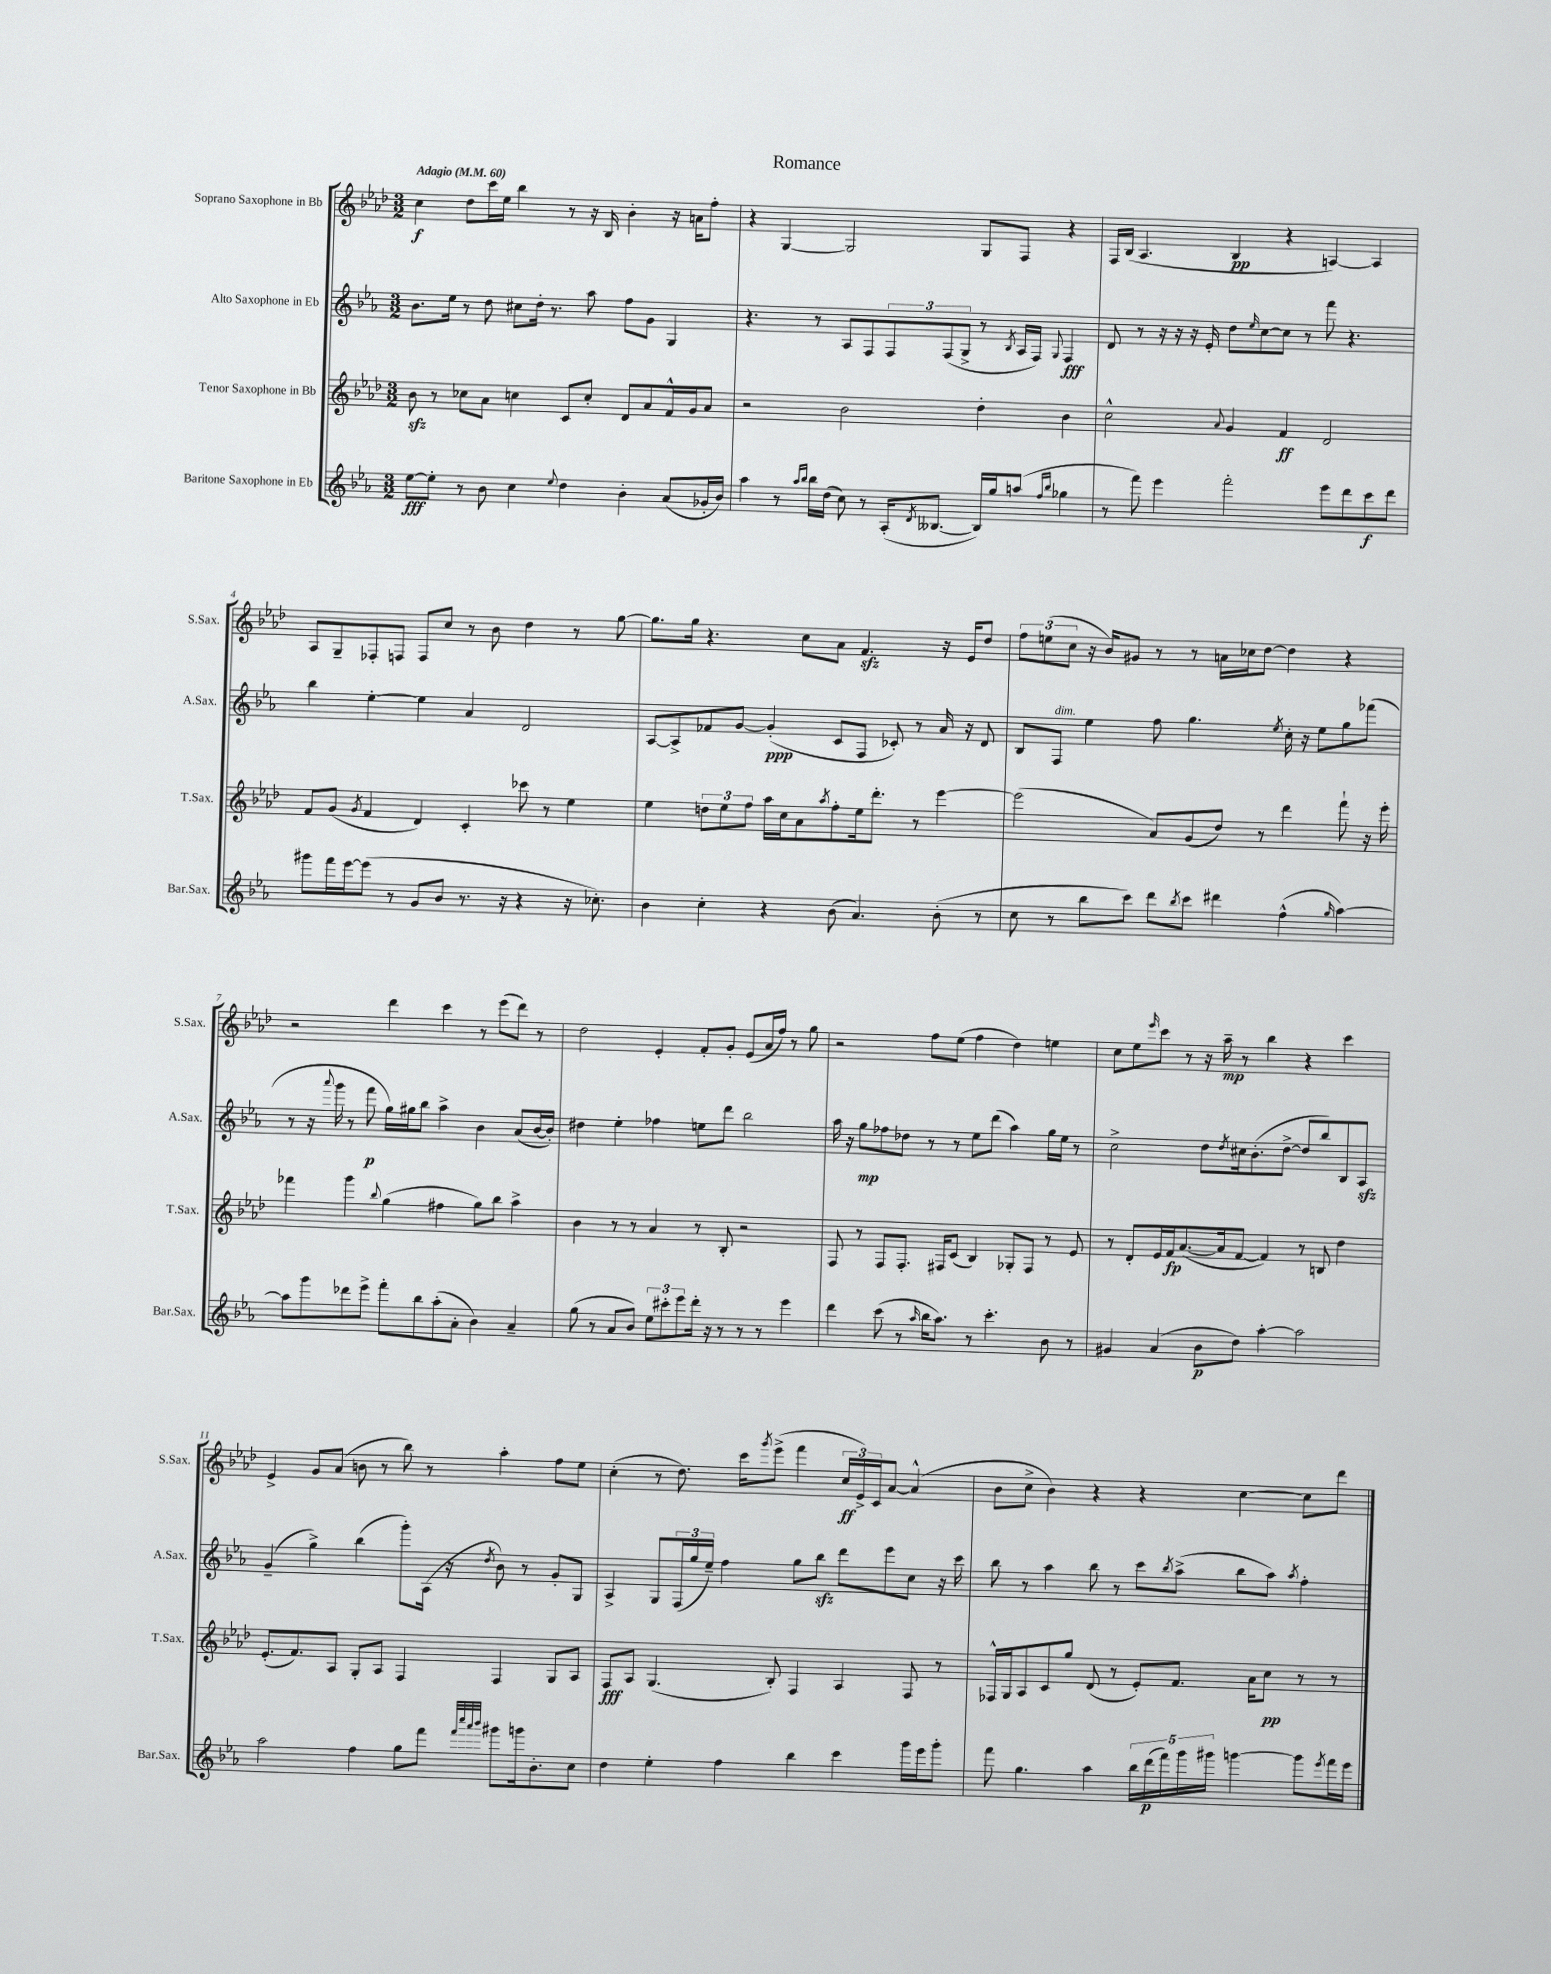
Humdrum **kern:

**kern	**dynam	**kern	**dynam	**kern	**dynam	**kern	**dynam
*part4	*part4	*part3	*part3	*part2	*part2	*part1	*part1
*staff4	*staff4	*staff3	*staff3	*staff2	*staff2	*staff1	*staff1
*I"Baritone Saxophone in Eb	*	*I"Tenor Saxophone in Bb	*	*I"Alto Saxophone in Eb	*	*I"Soprano Saxophone in Bb	*
*I'Bar.Sax.	*	*I'T.Sax.	*	*I'A.Sax.	*	*I'S.Sax.	*
*clefG2	*	*clefG2	*	*clefG2	*	*clefG2	*
*k[b-e-a-]	*	*k[b-e-a-d-]	*	*k[b-e-a-]	*	*k[b-e-a-d-]	*
*M3/2	*	*M3/2	*	*M3/2	*	*M3/2	*
*MM60	*	*MM60	*	*MM60	*	*MM60	*
=1	=1	=1	=1	=1	=1	=1	=1
!	!	!	!	!	!	!LO:TX:a:B:t=Adagio	!
[8ee-\L	fff	8b-zz\	.	8.b-\L	.	4cc\	f
8ee-'\J]	.	8r	.	.	.	.	.
.	.	.	.	16ee-\Jk	.	.	.
8r	.	8cc-X\L	.	8r	.	8dd-\L	.
8b-\	.	8a-\J	.	8dd\	.	16ccc\L	.
.	.	.	.	.	.	16ee-\JJ	.
4cc\	.	4ccn\	.	8cc#X\L	.	4bb-\	.
.	.	.	.	16dd'\Jk	.	.	.
.	.	.	.	8.r	.	.	.
8qqee-/	.	.	.	.	.	.	.
4dd\	.	8c/L	.	.	.	8r	.
.	.	8cc'/J	.	8aa-\	.	16r	.
.	.	.	.	.	.	16B-/	.
4b-'\	.	8d-/L	.	8ff\L	.	4b-'\	.
.	.	8a-/	.	8g\J	.	.	.
(8a-/L	.	16f^^/L	.	4G/	.	16r	.
.	.	16g/J	.	.	.	16an\KL	.
16g-X'/L	.	8a-/J	.	.	.	8ff'\J	.
16b-/JJ)	.	.	.	.	.	.	.
=2	=2	=2	=2	=2	=2	=2	=2
4aa-\	.	2r	.	4.r	.	4r	.
8r	.	.	.	.	.	[4G/	.
16qqaa-/LL	.	.	.	.	.	.	.
16qqbb-/JJ	.	.	.	.	.	.	.
16bb-\LL	.	.	.	8r	.	.	.
(16dd\JJ	.	.	.	.	.	.	.
8cc\)	.	2b-\	.	8A-/L	.	2G/]	.
8r	.	.	.	8F/	.	.	.
(16A-'/KL	.	.	.	12F/	.	.	.
8qd/	.	.	.	.	.	.	.
[8.B--X/J	.	.	.	.	.	.	.
.	.	.	.	(12F/	.	.	.
.	.	.	.	12G^/J	.	.	.
16B--/LL])	.	4dd-'\	.	8r	.	8G/L	.
16gg/J	.	.	.	.	.	.	.
.	.	.	.	8qB-/	.	.	.
(8aan/J	.	.	.	16A-/LL	.	8F/J	.
.	.	.	.	16F/JJ)	.	.	.
16qqff/LL	.	.	.	.	.	.	.
16qqbb-/JJ	.	.	.	8qqG/	.	.	.
4gg-X\	.	4b-\	.	4F/	fff	4r	.
=3	=3	=3	=3	=3	=3	=3	=3
8r	.	2cc^^\	.	8d/	.	16F/LL	.
.	.	.	.	.	.	(16B-/JJ	.
8fff\)	.	.	.	8r	.	4.A-/	.
4eee-\	.	.	.	16r	.	.	.
.	.	.	.	16r	.	.	.
.	.	.	.	16r	.	.	.
.	.	.	.	16e-'/	.	.	.
.	.	8qqa-/	.	.	.	.	.
2fff'\	.	4g/	.	8dd\L	.	4B-/	pp
.	.	.	.	16qqee-/	.	.	.
.	.	.	.	[8cc\	.	.	.
.	.	4f/	ff	8cc\J]	.	4r	.
.	.	.	.	8r	.	.	.
8eee-\L	.	2d-/	.	8fff\	.	[4An/)	.
8ddd\	.	.	.	4.r	.	.	.
8ccc\	f	.	.	.	.	4A/]	.
8ddd\J	.	.	.	.	.	.	.
!!LO:LB:g=z
=4	=4	=4	=4	=4	=4	=4	=4
8ggg#X\L	.	8f/L	.	4bb-\	.	8A-/L	.
16fff\L	.	(8g/J	.	.	.	8G~/	.
[16eee-\J	.	.	.	.	.	.	.
.	.	8qg/	.	.	.	.	.
(8eee-\J]	.	4f/	.	[4ee-'\	.	8F-X'/	.
8r	.	.	.	.	.	8Fn/J	.
8g/L	.	4d-/)	.	4ee-\]	.	8F/L	.
8b-/J	.	.	.	.	.	8cc/J	.
8.r	.	4c'/	.	4a-/	.	8r	.
.	.	.	.	.	.	8b-\	.
16r	.	.	.	.	.	.	.
4r	.	8ccc-X\	.	2d/	.	4dd-\	.
.	.	8r	.	.	.	.	.
16r	.	4ee-\	.	.	.	8r	.
8.cc-X'\)	.	.	.	.	.	.	.
.	.	.	.	.	.	[8gg\	.
=5	=5	=5	=5	=5	=5	=5	=5
4b-\	.	4ee-\	.	[8A-/L	.	8.gg\L]	.
.	.	.	.	8A-^/]	.	.	.
.	.	.	.	.	.	16gg\Jk	.
4cc'\	.	12ddn\L	.	8f-X/	.	4.r	.
.	.	12ee-\	.	.	.	.	.
.	.	.	.	[8g/J	.	.	.
.	.	12ff\J	.	.	.	.	.
4r	.	16aa-\LL	.	(4g'/]	ppp	.	.
.	.	16cc\J	.	.	.	.	.
.	.	8a-\	.	.	.	8cc\L	.
.	.	8qaa-/	.	.	.	.	.
(8b-\	.	8ff'\	.	8c/L	.	8a-\J	.
4.a-/)	.	16ee-\k	.	8F/J	.	4.fzz/	.
.	.	8.ddd-'\J	.	.	.	.	.
.	.	.	.	8c-X'/)	.	.	.
.	.	8r	.	8r	.	.	.
(8b-'\	.	[4eee-\	.	16a-/	.	16r	.
.	.	.	.	16r	.	16e-/KL	.
8r	.	.	.	8d/	.	8dd-/J	.
=6	=6	=6	=6	=6	=6	=6	=6
8cc\	.	(2eee-\]	.	8B-/L	.	12ff\L	.
.	.	.	.	.	.	(12een\	.
!	!	!	!	!LO:TX:a:i:t=dim.	!	!	!
8r	.	.	.	8F/J	.	.	.
.	.	.	.	.	.	12cc\J	.
8bb-\L	.	.	.	4ee-\	.	16r	.
.	.	.	.	.	.	16b-/KL)	.
8ccc\J)	.	.	.	.	.	8g#X/J	.
8ddd\L	.	8a-/L)	.	8ff\	.	8r	.
8qbb-/	.	.	.	.	.	.	.
8ccc\J	.	(8g/	.	4.gg\	.	8r	.
4ddd#X\	.	8dd-/J)	.	.	.	16an\LL	.
.	.	.	.	.	.	16cc-X\J	.
.	.	8r	.	.	.	[8dd-\J	.
.	.	.	.	8qee-/	.	.	.
(4ff^^\	.	4ddd-\	.	16cc'\	.	4dd-\]	.
.	.	.	.	16r	.	.	.
.	.	.	.	8ee-\L	.	.	.
16qqgg/	.	.	.	.	.	.	.
[4aa-\)	.	8fff`\	.	8gg\	.	4r	.
.	.	16r	.	(8fff-X\J	.	.	.
.	.	16eee-'\	.	.	.	.	.
!!LO:LB:g=z
=7	=7	=7	=7	=7	=7	=7	=7
8aa-\L]	.	4fff-X\	.	8r	.	2r	.
8ggg\	.	.	.	16r	.	.	.
.	.	.	.	8qqaaa-/	.	.	.
.	.	.	.	16ggg\	.	.	.
8ddd-X\	.	4ggg\	.	8r	.	.	.
8eee-^\J	.	.	.	8fff\	p	.	.
.	.	8qqbb-/	.	.	.	.	.
8fff'\L	.	(4gg\	.	16gg\LL)	.	4ddd-\	.
.	.	.	.	16gg#X\J	.	.	.
8bb-\	.	.	.	8bb-\J	.	.	.
(8aa-'\	.	4ff#X\	.	4aa-^\	.	4ccc\	.
8a-'\J	.	.	.	.	.	.	.
4b-\)	.	8gg\L)	.	4b-\	.	8r	.
.	.	8bb-\J	.	.	.	(8eee-\L	.
4a-~/	.	4aa-^\	.	(8a-/L	.	8ddd-\J)	.
.	.	.	.	[16b-/L	.	8r	.
.	.	.	.	16b-'/JJ])	.	.	.
=8	=8	=8	=8	=8	=8	=8	=8
(8gg\	.	4b-\	.	4dd#X\	.	2dd-\	.
8r	.	.	.	.	.	.	.
8a-/L	.	8r	.	4ee-'\	.	.	.
8b-/J)	.	8r	.	.	.	.	.
12ee-\L	.	4a-/	.	4ff-X\	.	4e-'/	.
12ccc#X'\	.	.	.	.	.	.	.
12eee-\	.	.	.	.	.	.	.
16ddd'\Jk	.	8r	.	8een\L	.	8f'/L	.
16r	.	.	.	.	.	.	.
8r	.	8B-'/	.	8ddd\J	.	8g'/J	.
8r	.	2r	.	2bb-\	.	(8e-/L	.
8r	.	.	.	.	.	16a-/L	.
.	.	.	.	.	.	16ff/JJ)	.
4eee-\	.	.	.	.	.	8r	.
.	.	.	.	.	.	8gg\	.
=9	=9	=9	=9	=9	=9	=9	=9
4ddd\	.	8F/	.	16aa-\	.	2r	.
.	.	.	.	16r	.	.	.
.	.	8r	.	8gg\L	mp	.	.
(8ccc\	.	8F/L	.	8ff-X\	.	.	.
8r	.	8.F'/J	.	8dd-X\J	.	.	.
16qqaa-/	.	.	.	.	.	.	.
16bb-\KL	.	.	.	8r	.	8ff\L	.
8.aa-\J)	.	16F#X/KL	.	.	.	.	.
.	.	(8c/J	.	8r	.	(8ee-\J	.
8r	.	4B-/)	.	8ee-\L	.	4ff\	.
4.ccc'\	.	.	.	(8ddd\J	.	.	.
.	.	8G-X'/L	.	4aa-\)	.	4dd-\)	.
.	.	8F#/J	.	.	.	.	.
8b-\	.	8r	.	16gg\LL	.	4een\	.
.	.	.	.	16ee-\JJ	.	.	.
8r	.	8e-/	.	8r	.	.	.
=10	=10	=10	=10	=10	=10	=10	=10
4g#X/	.	8r	.	2cc^\	.	8cc\L	.
.	.	8d-'/L	.	.	.	8ee-\	.
.	.	.	.	.	.	16qqeee-/	.
(4a-/	.	16e-/L	.	.	.	8ccc\J	.
.	.	16f/J	fp	.	.	.	.
.	.	([8.a-/	.	.	.	8r	.
8b-\L	p	.	.	8dd\L	.	16r	.
.	.	16a-/k]	.	.	.	16aa-~\	mp
.	.	.	.	8qdd/	.	.	.
8dd\J)	.	[8f/J	.	16cc#X\k	.	8r	.
.	.	.	.	(8.b-'\	.	.	.
[4aa-'\	.	4f/])	.	.	.	4bb-\	.
.	.	.	.	[8dd^\J	.	.	.
2aa-\]	.	8r	.	8dd/L]	.	4r	.
.	.	8Bn/	.	8bb-/)	.	.	.
.	.	4dd-\	.	8B-/	.	4ccc\	.
.	.	.	.	8A-zz/J	.	.	.
!!LO:LB:g=z
=11	=11	=11	=11	=11	=11	=11	=11
2aa-\	.	(8.e-'/L	.	(4g~/	.	4e-^/	.
.	.	8.f/)	.	.	.	.	.
.	.	.	.	4gg^\)	.	8g/L	.
.	.	8A-/J	.	.	.	(8a-/J	.
4ff\	.	8G'/L	.	(4bb-\	.	8bn\	.
.	.	8A-/J	.	.	.	8r	.
8gg\L	.	4F/	.	8ggg'\L)	.	8bb-\)	.
8fff\J	.	.	.	(16A-\Jk	.	8r	.
.	.	.	.	16r	.	.	.
32qqfff/LLL	.	.	.	.	.	.	.
32qqcccc/	.	.	.	.	.	.	.
32qqaaa-/	.	.	.	.	.	.	.
32qqbbb-/JJJ	.	.	.	8qdd/	.	.	.
8ggg#X\L	.	4F/	.	8b-\)	.	4aa-'\	.
16gggn\k	.	.	.	8r	.	.	.
8.b-'\	.	.	.	.	.	.	.
.	.	8G/L	.	8g'/L	.	8ff\L	.
8cc\J	.	8A-/J	.	8G/J	.	8ee-\J	.
=12	=12	=12	=12	=12	=12	=12	=12
4dd\	.	8F/L	fff	4A-^/	.	(4cc'\	.
.	.	8A-/J	.	.	.	.	.
4ee-'\	.	(4.G/	.	8G/L	.	8r	.
.	.	.	.	(24F/L	.	8.dd-\)	.
.	.	.	.	24gg/	.	.	.
.	.	.	.	24ee-~/JJ)	.	.	.
4ff\	.	.	.	4ff\	.	.	.
.	.	.	.	.	.	16ccc\KL	.
.	.	.	.	.	.	8qggg/	.
.	.	8B-'/)	.	.	.	(8eee-^\J	.
4bb-\	.	4F/	.	8gg\L	.	4fff\	.
.	.	.	.	8bb-zz\J	.	.	.
4ccc\	.	4A-/	.	8ddd\L	.	24cc/LL	ff
.	.	.	.	.	.	24e-^/)	.
.	.	.	.	.	.	24c/J	.
.	.	.	.	8eee-\	.	[8a-/J	.
16ggg\LL	.	8F/	.	8cc\J	.	(4a-^^/]	.
16eee-\J	.	.	.	.	.	.	.
8ggg'\J	.	8r	.	16r	.	.	.
.	.	.	.	16ccc\	.	.	.
=13	=13	=13	=13	=13	=13	=13	=13
8fff\	.	16F-X^^/LL	.	8bb-\	.	8b-\L	.
.	.	16G/J	.	.	.	.	.
4.gg\	.	8A-/	.	8r	.	8cc^\J	.
.	.	8c/	.	4aa-\	.	4b-\)	.
.	.	8gg/J	.	.	.	.	.
4aa-\	.	(8d-/	.	8bb-\	.	4r	.
.	.	8r	.	8r	.	.	.
20bb-\LL	.	8e-'/L)	.	8ccc\L	.	4r	.
(20ddd\	p	.	.	.	.	.	.
20fff\)	.	.	.	.	.	.	.
.	.	.	.	8qbb-/	.	.	.
.	.	8.f/J	.	(8aa-^\J	.	.	.
20ggg\	.	.	.	.	.	.	.
20ggg#X\JJ	.	.	.	.	.	.	.
[4gggn\	.	.	.	8bb-\L	.	[4cc\	.
.	.	16a-\KL	.	.	.	.	.
.	.	8cc\J	pp	8aa-\J)	.	.	.
.	.	.	.	8qaa-/	.	.	.
8ggg\L]	.	8r	.	4ff'\	.	8cc\L]	.
8qeee-/	.	.	.	.	.	.	.
16fff\L	.	8r	.	.	.	8ddd-\J	.
16eee-\JJ	.	.	.	.	.	.	.
==	==	==	==	==	==	==	==
*-	*-	*-	*-	*-	*-	*-	*-
